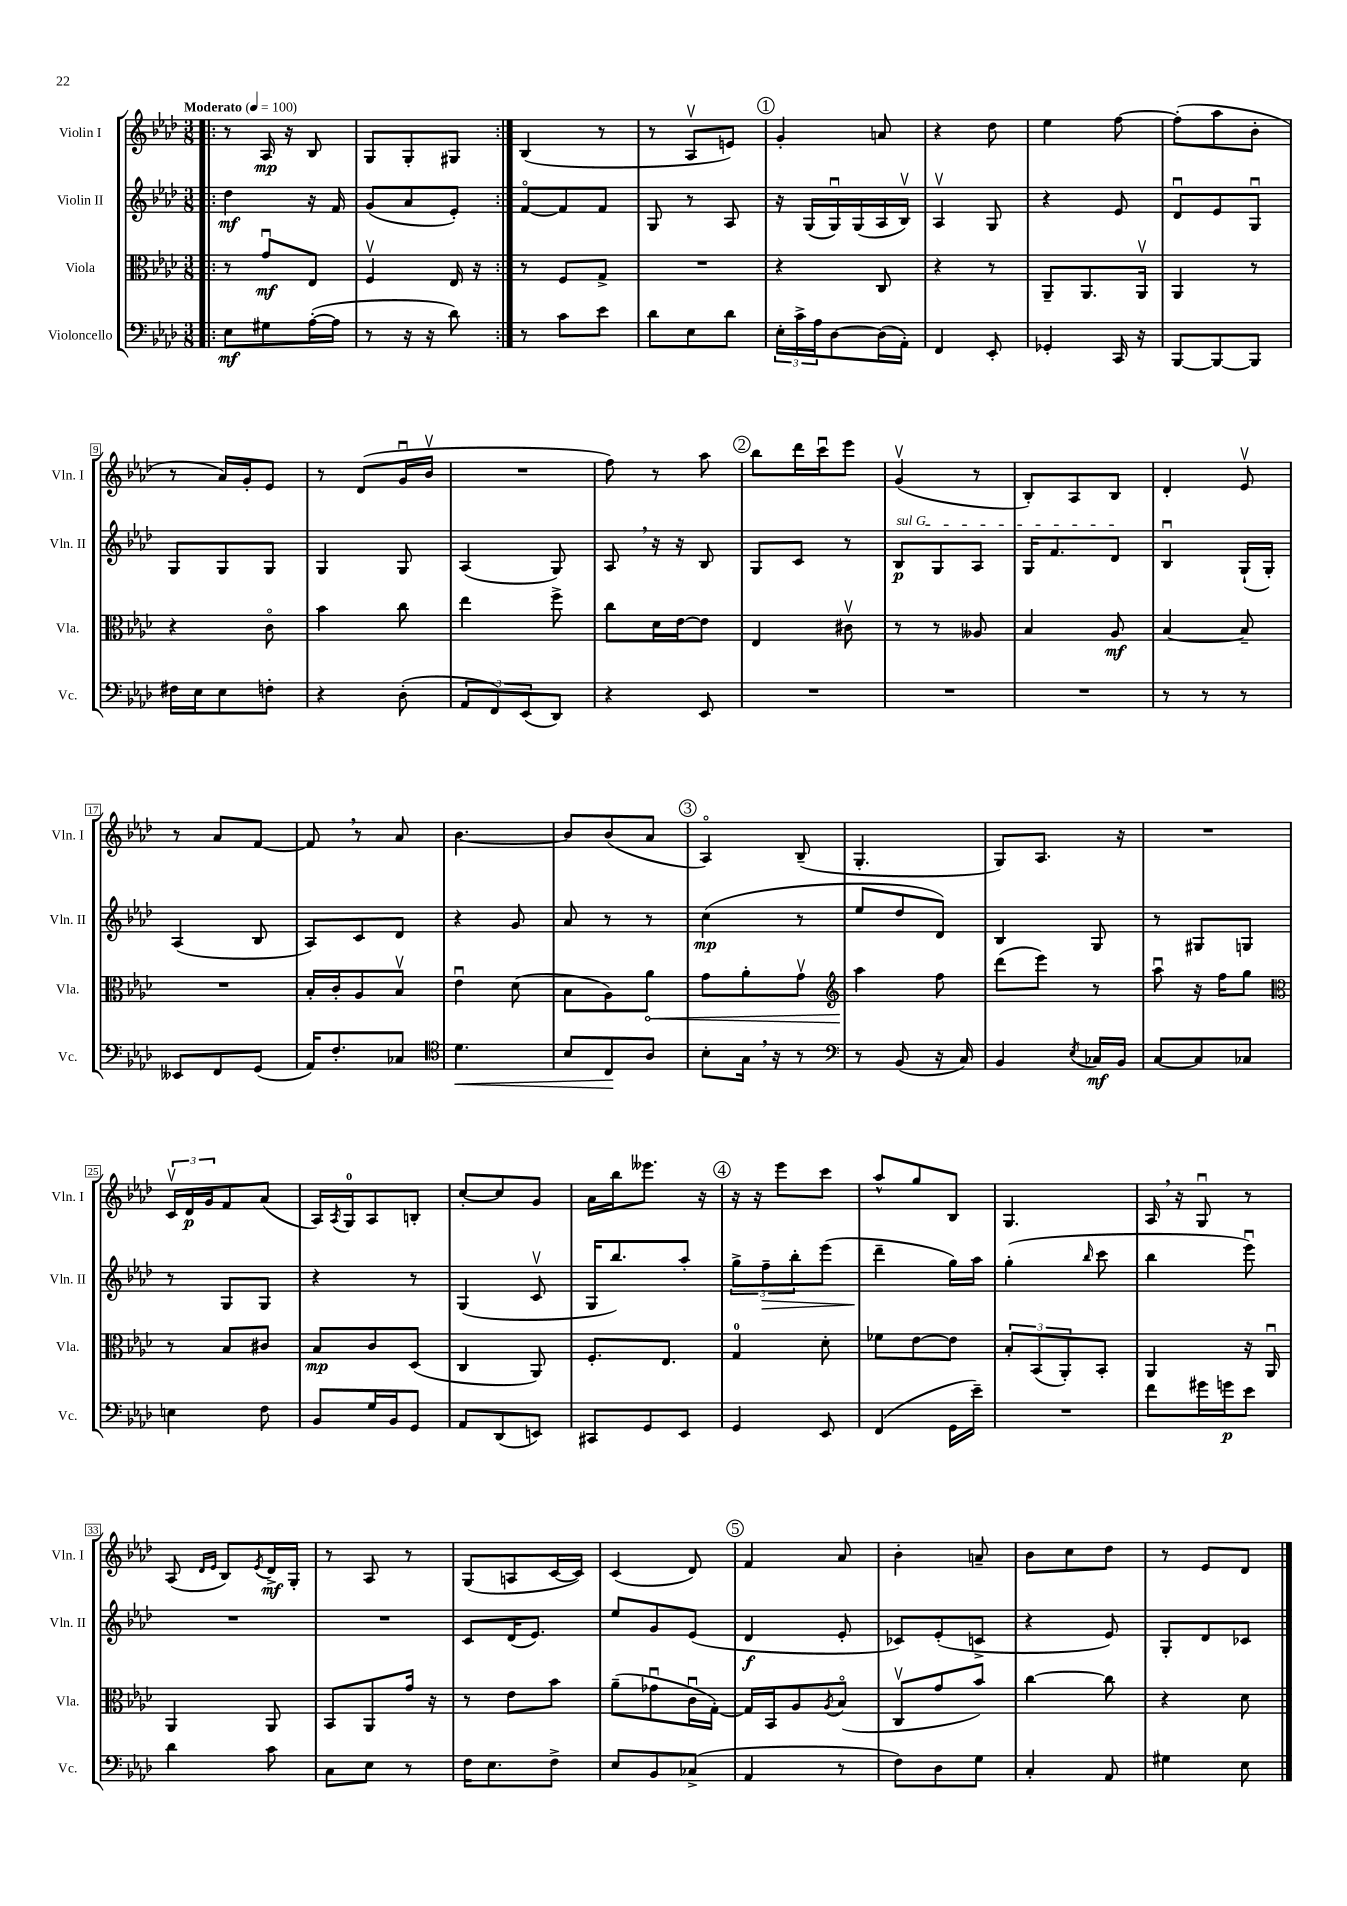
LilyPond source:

<<
\new StaffGroup <<
\new Staff = "s0" \with { instrumentName = "Violin I" shortInstrumentName = "Vln. I" } {
    \clef treble \key aes \major \numericTimeSignature \time 3/8 \tempo "Moderato" 4 = 100
    \repeat volta 2 { \bar ".|:" r8 aes16\mp r16 bes8 |
    g8 g8-. gis8 | }
    bes4( r8 |
    r8 aes8\upbow e'8) |
    \mark \markup { \circle "1" } g'4-. a'8 |
    r4 des''8 |
    ees''4 f''8~ |
    f''8-.( aes''8 bes'8-. |
    r8 aes'16) g'16-. ees'8 |
    r8 des'8( g'16\downbow bes'16\upbow |
    R4. |
    f''8) r8 aes''8 |
    \mark \markup { \circle "2" } bes''8 des'''16 c'''16\downbow ees'''8 |
    g'4\upbow( r8 |
    bes8-.) aes8 bes8 |
    des'4-. ees'8\upbow |
    r8 aes'8 f'8~ |
    f'8 \breathe r8 aes'8 |
    bes'4.~ |
    bes'8 bes'8( aes'8 |
    \mark \markup { \circle "3" } aes4\flageolet) bes8--( |
    g4.-. |
    g8) aes8. r16 |
    R4. |
    \tuplet 3/2 { c'16\upbow des'16\p g'16 } f'8 aes'8( |
    aes16) \acciaccatura { aes8 } g16-0 aes8 b8-. |
    c''8~-. c''8 g'8 |
    aes'16 bes''16 eeses'''8. r16 |
    \mark \markup { \circle "4" } r16 r16 ees'''8 c'''8 |
    aes''8-^ g''8 bes8 |
    g4. |
    aes16 \breathe r16 g8\downbow r8 |
    aes8( \grace { des'16 ees'16 } bes8) \acciaccatura { ees'8 } des'16->\mf g16-. |
    r8 aes8 r8 |
    g8( a8 c'16~ c'16) |
    c'4( des'8) |
    \mark \markup { \circle "5" } f'4 aes'8 |
    bes'4-. a'8-- |
    bes'8 c''8 des''8 |
    r8 ees'8 des'8 \bar "|." |
}
\new Staff = "s1" \with { instrumentName = "Violin II" shortInstrumentName = "Vln. II" } {
    \clef treble \key aes \major \numericTimeSignature \time 3/8
    \repeat volta 2 { \bar ".|:" des''4\mf r16 f'16 |
    g'8( aes'8 ees'8-.) | }
    f'8~\flageolet f'8 f'8 |
    g8 r8 aes8 |
    \mark \markup { \circle "1" } r16 g16( g16\downbow) g16( aes16 bes16\upbow) |
    aes4\upbow g8 |
    r4 ees'8 |
    des'8\downbow ees'8 g8\downbow |
    g8 g8 g8 |
    g4 g8 |
    aes4( g8) |
    aes8 \breathe r16 r16 bes8 |
    \mark \markup { \circle "2" } g8 c'8 r8 |
    \once \override TextSpanner.bound-details.left.text = \markup { \italic "sul G" } bes8\p\startTextSpan g8 aes8 |
    g16 f'8. des'8\stopTextSpan |
    bes4\downbow g16-!( g16-.) |
    aes4( bes8 |
    aes8) c'8 des'8 |
    r4 g'8 |
    aes'8 r8 r8 |
    \mark \markup { \circle "3" } c''4\mp( r8 |
    ees''8 des''8 des'8) |
    bes4 g8 |
    r8 gis8 g8 |
    r8 g8 g8 |
    r4 r8 |
    g4( c'8\upbow |
    g16 bes''8.) aes''8-. |
    \mark \markup { \circle "4" } \tuplet 3/2 { g''8-> f''8--\> bes''8-. } ees'''8( |
    des'''4--\! g''16) aes''16 |
    g''4-.( \grace { bes''16 } c'''8 |
    bes''4 ees'''8\downbow) |
    R4. |
    R4. |
    c'8 des'16( ees'8.) |
    ees''8 g'8 ees'8( |
    \mark \markup { \circle "5" } des'4\f ees'8-. |
    ces'8) ees'8-.( c'8-> |
    r4 ees'8) |
    g8-. des'8 ces'8 \bar "|." |
}
\new Staff = "s2" \with { instrumentName = "Viola" shortInstrumentName = "Vla." } {
    \clef alto \key aes \major \numericTimeSignature \time 3/8
    \repeat volta 2 { \bar ".|:" r8 g'8\downbow\mf ees8 |
    f4\upbow ees16 r16 | }
    r8 f8 g8-> |
    R4. |
    \mark \markup { \circle "1" } r4 c8 |
    r4 r8 |
    aes,8-- aes,8. aes,16\upbow |
    aes,4 r8 |
    r4 c'8\flageolet |
    bes'4 c''8 |
    ees''4 f''8-> |
    c''8 des'16 ees'16~ ees'8 |
    \mark \markup { \circle "2" } ees4 cis'8\upbow |
    r8 r8 aeses8 |
    bes4 aes8\mf |
    bes4~ bes8-- |
    R4. |
    bes16-. c'16-. aes8 bes8\upbow |
    ees'4\downbow des'8( |
    bes8 aes8) \once \override Hairpin.circled-tip = ##t aes'8\< |
    \mark \markup { \circle "3" } g'8 aes'8-. g'8\upbow |
    \clef treble aes''4\! f''8 |
    des'''8( ees'''8) r8 |
    aes''8\downbow r16 f''16 g''8 |
    \clef alto r8 bes8 cis'8 |
    bes8\mp c'8 des8( |
    c4 aes,8) |
    f8.-. ees8. |
    \mark \markup { \circle "4" } g4-0 des'8-. |
    fes'8 ees'8~ ees'8 |
    \tuplet 3/2 { bes8-. bes,8( aes,8-.) } bes,8-. |
    aes,4 r16 aes,16\downbow |
    aes,4 aes,8 |
    bes,8 aes,8 g'16 r16 |
    r8 ees'8 bes'8 |
    aes'8--( ges'8\downbow c'16\downbow g16~-.) |
    \mark \markup { \circle "5" } g16 bes,16 aes8 \acciaccatura { aes8 } bes8\flageolet( |
    c8\upbow g'8 bes'8) |
    c''4~ c''8 |
    r4 des'8 \bar "|." |
}
\new Staff = "s3" \with { instrumentName = "Violoncello" shortInstrumentName = "Vc." } {
    \clef bass \key aes \major \numericTimeSignature \time 3/8
    \repeat volta 2 { \bar ".|:" ees8\mf gis8 aes16~-.( aes16 |
    r8 r16 r16 des'8) | }
    r8 c'8 ees'8 |
    des'8 ees8 des'8 |
    \mark \markup { \circle "1" } \tuplet 3/2 { ees16-. c'16-> aes16 } des8~ des16( aes,16-.) |
    f,4 ees,8-. |
    ges,4-. c,16 r16 |
    bes,,8~ bes,,8~ bes,,8 |
    fis16 ees16 ees8 f8-. |
    r4 des8-.( |
    \tuplet 3/2 { aes,8 f,8) ees,8( } des,8) |
    r4 ees,8 |
    \mark \markup { \circle "2" } R4. |
    R4. |
    R4. |
    r8 r8 r8 |
    eeses,8 f,8 g,8( |
    aes,16) f8.-. ces8 |
    \clef tenor des'4.\< |
    bes8 c8\! aes8 |
    \mark \markup { \circle "3" } bes8-. g16 \breathe r16 r8 |
    \clef bass r8 bes,8( r16 c16) |
    bes,4 \acciaccatura { ees8 } ces16\mf bes,16 |
    c8~ c8 ces8 |
    e4 f8 |
    bes,8 g16 bes,16 g,8 |
    aes,8 des,8( e,8) |
    cis,8 g,8 ees,8 |
    \mark \markup { \circle "4" } g,4 ees,8 |
    f,4( g,16 ees'16--) |
    R4. |
    f'8 gis'16 g'16\p ees'8 |
    des'4 c'8 |
    c8 ees8 r8 |
    f16 ees8. f8-> |
    ees8 bes,8 ces8->( |
    \mark \markup { \circle "5" } aes,4 r8 |
    f8) des8 g8 |
    c4-. aes,8 |
    gis4 ees8 \bar "|." |
}
>>
>>
\layout { \context { \Score \override BarNumber.stencil = #(make-stencil-boxer 0.1 0.3 ly:text-interface::print) } }
